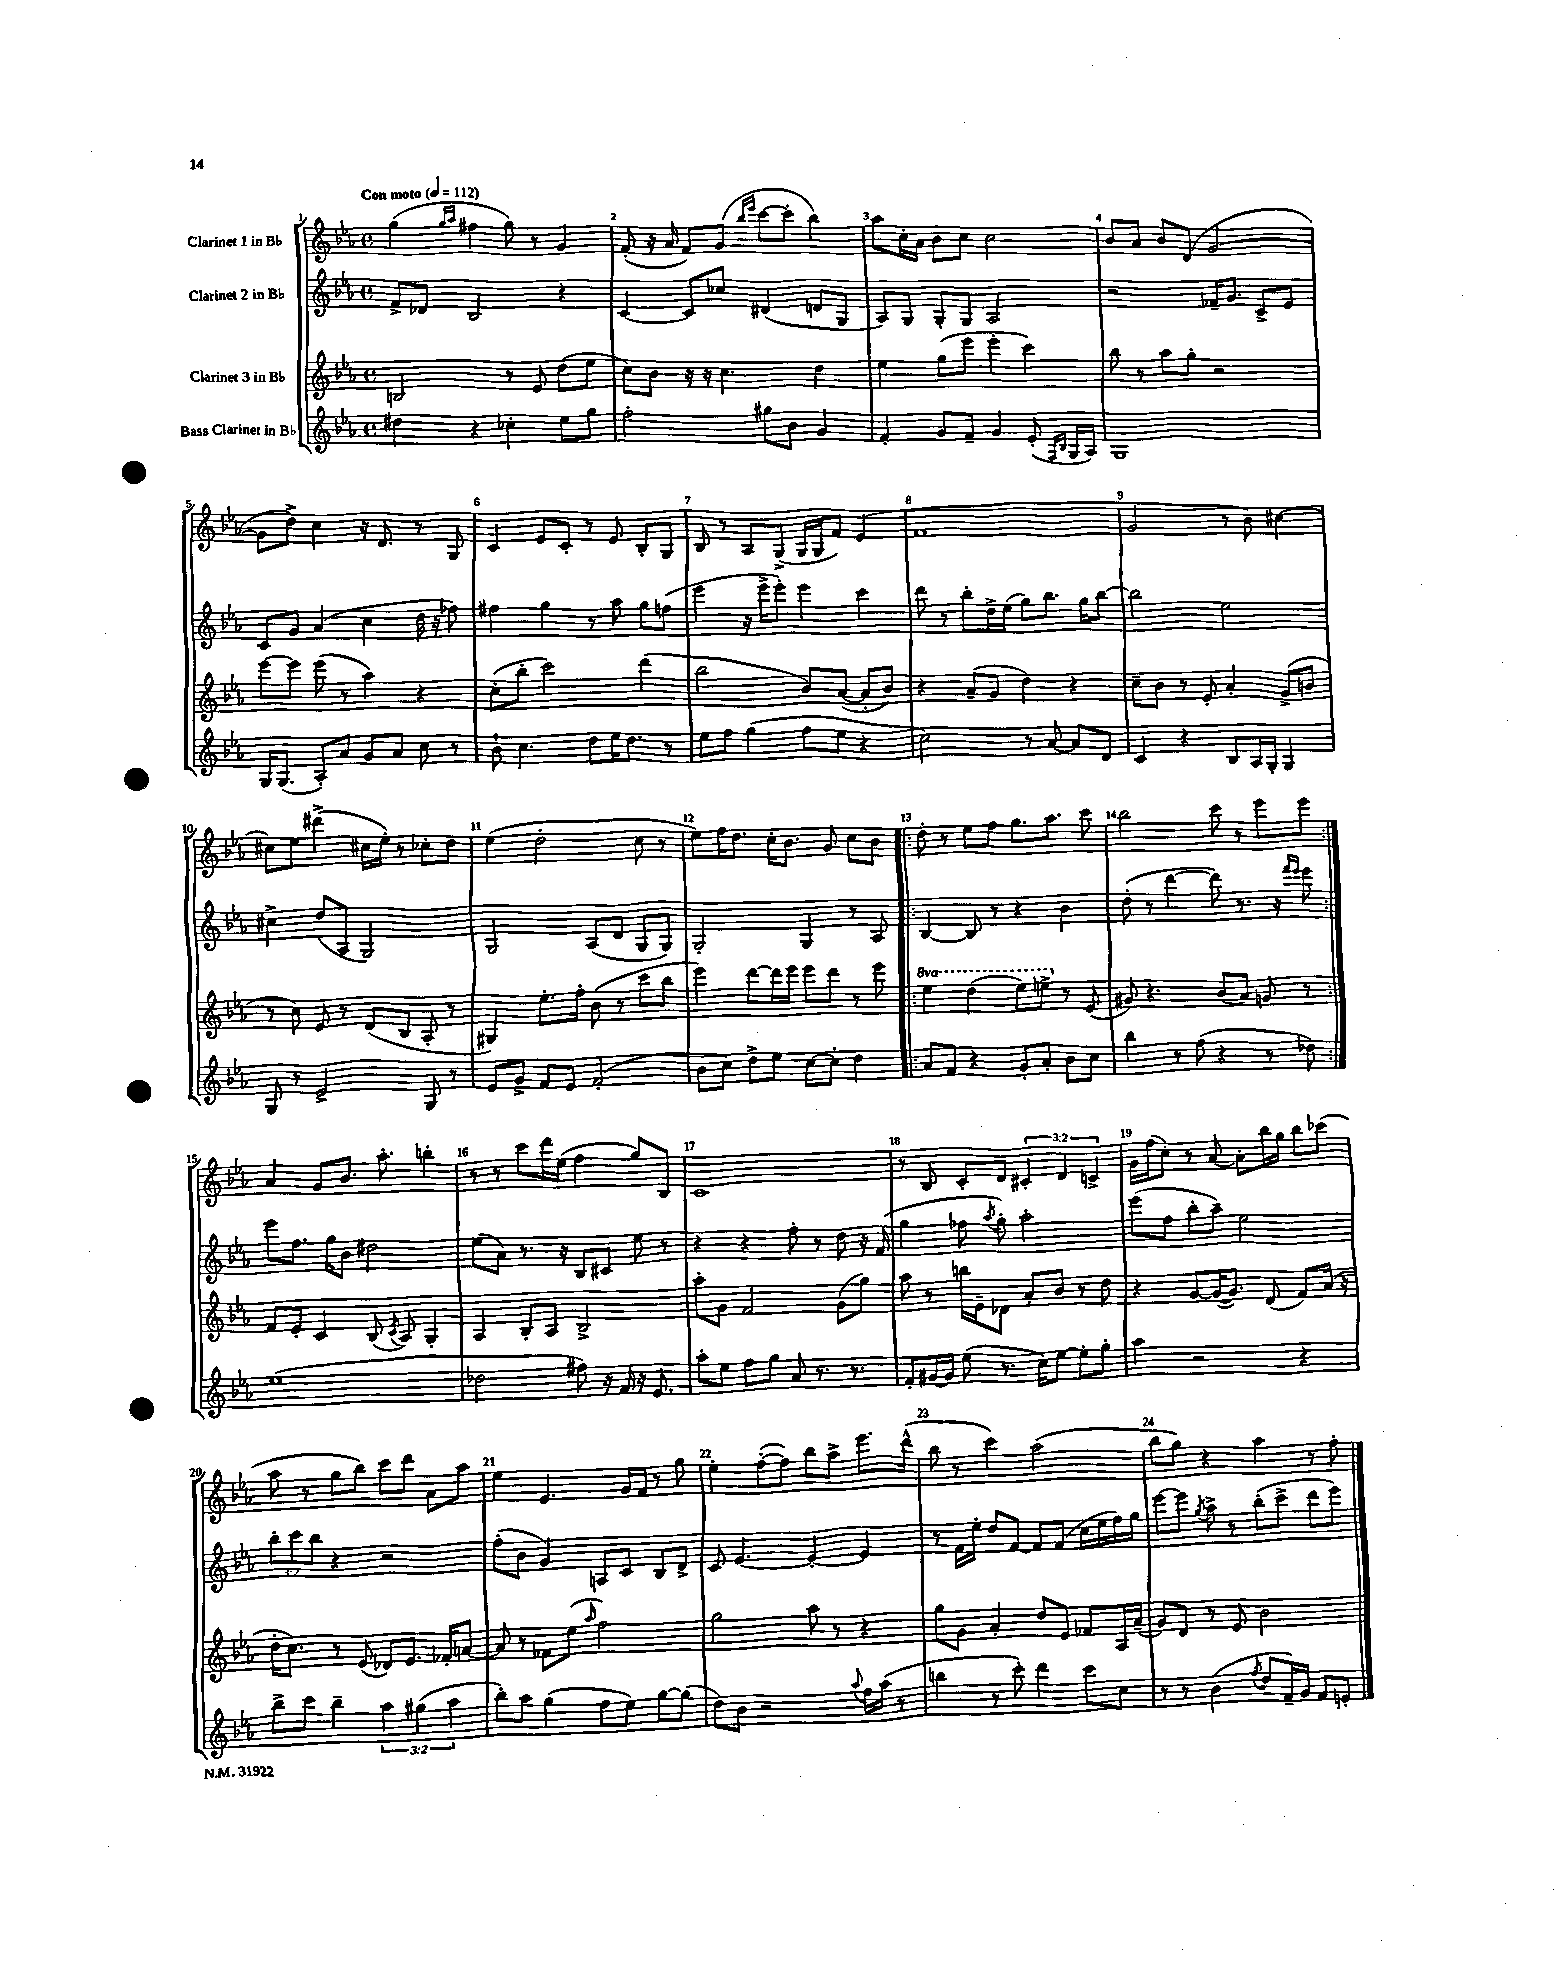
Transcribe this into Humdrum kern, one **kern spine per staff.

**kern	**kern	**kern	**kern
*part4	*part3	*part2	*part1
*staff4	*staff3	*staff2	*staff1
*I"Bass Clarinet in B♭	*I"Clarinet 3 in B♭	*I"Clarinet 2 in B♭	*I"Clarinet 1 in B♭
*clefG2	*clefG2	*clefG2	*clefG2
*k[b-e-a-]	*k[b-e-a-]	*k[b-e-a-]	*k[b-e-a-]
*M4/4	*M4/4	*M4/4	*M4/4
*met(c)	*met(c)	*met(c)	*met(c)
*MM112	*MM112	*MM112	*MM112
=1	=1	=1	=1
!	!	!	!LO:TX:a:B:t=Con moto
4dd#X\	2Bn/	8f^/L	(4gg\
.	.	8d-X/J	.
.	.	.	16qqgg/LL
.	.	.	16qqaa-/JJ
4r	.	2B-/	4ff#X\
4cc-X'\	8r	.	8gg\)
.	8e-/	.	8r
8ee-\L	(8dd\L	4r	4g/
8gg\J	8ee-\J	.	.
=2	=2	=2	=2
2ff'\	8cc\L)	[4c/	(8f'/
.	8b-\J	.	16r
.	.	.	16a-/
.	16r	8c/L]	8f/L)
.	16r	.	.
.	4.cc\	8cc-X/J	(8g/J
.	.	.	16qqbb-/LL
.	.	.	16qqeee-/JJ
8gg#X\L	.	(4d#X/	[8ccc\L
8b-\J	.	.	8ccc'\J]
4g/	4dd\	8dn/L	4bb-\)
.	.	8G/J	.
=3	=3	=3	=3
4f'/	4ee-\	8A-/L)	8aa-\L
.	.	8G/J	16cc'\L
.	.	.	16a-\JJ
8g/L	(8gg\L	8G'/L	8b-\L
8f~/J	8eee-\J	8G/J	8cc\J
4g/	4eee-'\	2A-/	2cc\
(8e-'/	4ccc\)	.	.
16qqF/LL	.	.	.
16qqB-/JJ	.	.	.
16G/LL	.	.	.
16A-/JJ)	.	.	.
=4	=4	=4	=4
1G	8bb-\	2r	8b-/L
.	8r	.	8a-/J
.	8aa-\L	.	8b-/L
.	8gg'\J	.	(8d/J
.	2r	16f-X~/KL	[2g/
.	.	8.g/J	.
.	.	8c^/L	.
.	.	8e-/J	.
!!LO:LB:g=z
=5	=5	=5	=5
16G/KL	[8eee-\L	8c/L	8g\L]
(8.G/J	.	.	.
.	8eee-\J]	8g/J	8dd^\J)
8A-'/L)	(8eee-\	(4a-/	4cc\
8a-/J	8r	.	.
8g/L	4aa-\)	4cc\	16r
.	.	.	8.d/
8a-/J	.	.	.
8cc\	4r	16dd\	8r
.	.	16r	.
8r	.	8ff-X\)	8G/
=6	=6	=6	=6
8b-`\	(8cc'\L	4ff#X\	4c/
4.cc\	8bb-'\J	.	.
.	2ccc\)	4gg\	8e-/L
.	.	.	8c'/J
8dd\L	.	8r	8r
16ee-\K	.	8aa-\	8e-/
8.dd\J	.	.	.
.	(4ddd\	8gg\L	8B-'/L
8r	.	(8ffn\J	8G/J
=7	=7	=7	=7
8ee-\L	2bb-\	4eee-\	8B-/
8ff\J	.	.	8r
(4gg\	.	16r	8A-/L
.	.	16eee-^\KL	.
.	.	8eee-'\J)	(8G^/J
8ff\L	8b-/L)	4eee-\	16G/LL
.	.	.	16G/J
8ee-\J	([8a-/J	.	8f/J)
4r	8a-'/L]	4ccc\	(4e-/
.	8b-/J)	.	.
=8	=8	=8	=8
2cc\)	4r	8ddd\	1f
.	.	8r	.
.	(8a-~/L	8bb-'\L	.
.	8g/J	16dd^\L	.
.	.	(16ee-\JJ	.
8r	4dd\)	8gg\L)	.
[8a-/	.	8.bb-\J	.
8a-/L]	4r	.	.
.	.	16gg\KL	.
8d/J	.	[8bb-\J	.
=9	=9	=9	=9
4c/	8cc~\L	2bb-\]	2g/
.	8b-\J	.	.
4r	8r	.	.
.	8e-'/	.	.
8B-/L	4a-'/	2ee-\	8r
16A-/L	.	.	8b-\)
16G'/JJ	.	.	.
4G/	(8g^/L	.	[4cc#X\
.	8bn/J	.	.
!!LO:LB:g=z
=10	=10	=10	=10
8G/	8r	4cc#X^\	8cc#X\L]
8r	8cc\)	.	8ee-\J
2e-^/	8e-/	(8dd/L	(4ddd#X^\
.	8r	8A-/J	.
.	(8d/L	2G/)	16cc#X\LL
.	.	.	16ee-'\JJ)
.	8B-/J	.	8r
8G/	8A-'/	.	8cc-X'\L
8r	8r	.	8dd\J
=11	=11	=11	=11
8e-/L	4G#X/)	2G/	(4ee-\
8g^/J	.	.	.
8f/L	8.ee-'\L	.	2dd'\
8e-/J	.	.	.
.	16ff'\Jk	.	.
(2f'/	(8b-\	(8A-/L	.
.	8r	8d/J	.
.	8ccc\L	8G/L	8cc\
.	8bb-\J	8G/J)	8r
=12	=12	=12	=12
8b-\L	4eee-\)	2G'/	8ee-\L)
8cc\J)	.	.	16ff\K
.	.	.	8.dd\J
8dd^\L	[8ddd\L	.	.
8ee-\J	16ddd\L]	.	16cc'\KL
.	16eee-\JJ	.	8.b-\J
[8cc\L	8eee-\L	4G/	.
8cc'\J]	8ddd\J	.	8g/
4dd\	8r	8r	8cc\L
.	8eee-\	8A-/	8b-\J
=13!|:	=13!|:	=13!|:	=13!|:
*	*8va	*	*
8a-/L	4eee-\	[4B-/	8dd'\
8f/J	.	.	8r
4r	(4ddd\	8B-/]	8ee-\L
.	.	8r	8ff\J
8g'/L	8eee-\L)	4r	8.gg\L
8a-'/J	8eeen^\J	.	.
.	.	.	8.aa-\J
*	*X8va	*	*
8b-\L	8r	4b-\	.
8cc\J	(8e-/	.	8ccc\
=14	=14	=14	=14
4bb-\	8g#X/)	(8dd'\	2bb-\
.	4.r	8r	.
8r	.	[4ddd\	.
(8ff\	.	.	.
4r	(8b-/L	8ddd\])	8ccc\
.	8a-/J)	8.r	8r
8r	8gn/	.	8eee-\L
.	.	16r	.
.	.	16qqfff/LL	.
.	.	16qqeee-/JJ	.
8dd-X\)	8r	8eee-\	8eee-\J
!!LO:LB:g=z
=15:|!	=15:|!	=15:|!	=15:|!
(1ee-	8f/L	8eee-\L	4a-/
.	8e-'/J	8.ff\J	.
.	4c/	.	8g/L
.	.	16gg\KL	.
.	.	8b-\J	8.b-/J
.	(8B-/	2dd#X\	.
.	.	.	8.aa-'\
.	8qc/	.	.
.	8A-/)	.	.
.	4G'/	.	4bbn'\
=16	=16	=16	=16
2dd-X\	4A-/	(8ee-\L	8r
.	.	8a-\J)	8r
.	8B-'/L	8.r	8ccc\L
.	8A-/J	.	16ddd\L
.	.	16r	(16ee-\JJ
8ff#X\)	2B-^/	8B-/L	4ff\
16r	.	8c#X/J	.
16f/	.	.	.
16r	.	8ee-\	8gg/L)
8.e-/	.	.	.
.	.	8r	8B-/J
=17	=17	=17	=17
8aa-'\L	8aa-'\L	4r	1c
8ee-\J	8g\J	.	.
8ff\L	2f/	4r	.
8gg\J	.	.	.
8a-/	.	8ff'\	.
8.r	.	8r	.
.	(8g\L	8dd\	.
8.r	.	.	.
.	8gg\J)	16r	.
.	.	(16f/	.
=18	=18	=18	=18
8f'/L	8aa-\	4gg\	8r
[16g#X/L	8r	.	8B-/
16g#/JJ]	.	.	.
(8ee-\	16bbn\LL	8ff-X\	8c'/L
.	16e-~\J	.	.
.	.	8qaa-/	.
8.r	8d-X\J	8gg'\)	8d/J
.	8a-'/L	2aa-'\	6c#X'/
16cc\KL)	.	.	.
[8ee-\J	8b-/J	.	.
.	.	.	6d/
8ee-'\L]	8r	.	.
.	.	.	6cn^/
8gg'\J	8dd\	.	.
=19	=19	=19	=19
4aa-\	4r	(8eee-\L	16g\LL
.	.	.	(16ff\J
.	.	8ff\J	8cc'\J)
2r	[8g/L	8bb-'\L	8r
.	(16g/K_	8aa-~\J)	[8a-/
.	8.g/J])	.	.
.	.	2ee-\	8a-'\L]
.	(8d/	.	16bb-\L
.	.	.	16gg\JJ
4r	8f/L)	.	8bb-\L
.	(16a-/Jk	.	(8ccc-X\J
.	16r	.	.
!!LO:LB:g=z
=20	=20	=20	=20
8bb-^\L	16dd'\KL	12bb-'\L	8aa-\
.	8.cc\J)	.	.
.	.	12ccc\	.
8ccc\J	.	.	8r
.	.	12bb-\J	.
4bb-~\	8r	4r	8gg\L
.	(8e-/	.	8bb-\J)
6aa-\	8d-X/L)	2r	8ccc\L
.	8.e-/J	.	8ddd\J
(6gg#X\	.	.	.
.	.	.	8a-\L
.	16f-X'/KL	.	.
6aa-\	.	.	.
.	[8an/J	.	8aa-\J
=21	=21	=21	=21
8bb-'\L)	8a/]	(8ff'\L	4ee-\
8aa-\J	8r	8b-\J	.
(4gg\	8f-X\L	4g/)	4.e-/
.	(8ee-\J	.	.
.	16qqaa-/	.	.
8ff\L	2ff\)	8An/L	.
8ee-\J)	.	8c/J	16g/LL
.	.	.	16f/JJ
[8gg\L	.	8B-/L	8r
(8gg\J]	.	8d^/J	8gg\
=22	=22	=22	=22
8dd\L)	2gg\	8c/	4ee-'\
8b-\J	.	[4.e-/	.
2r	.	.	([8ff'\L
.	.	.	8ff\J])
.	8aa-\	4e-'/_	8bb-\L
.	8r	.	8aa-^\J
8qqaa-/	.	.	.
16ff\LL	4r	4e-/]	8.eee-\L
(16aa-\JJ	.	.	.
8r	.	.	.
.	.	.	(16ddd^^\Jk
=23	=23	=23	=23
4bbn\	8gg\L	8r	8bb-\
.	8g\J	16f\LL	8r
.	.	16ee-'\JJ	.
8r	4a-'/	8dd/L	4ccc\)
8ccc'\)	.	[8f/J	.
4ddd\	8dd/L	8f/L]	(2aa-\
.	8e-/J	(8f/J	.
8ccc\L	8f-X/L	16cc\LL	.
.	.	16ee-\	.
8cc\J	16A-/L	16ff\)	.
.	(16a-~/JJ	16gg\JJ	.
=24	=24	=24	=24
8r	8g/L)	[8eee-\L	8bb-\L
8r	8d/J	8eee-\J]	8gg\J)
.	.	8qgg/	.
(4b-\	8r	8aa-^\	4r
.	8e-/	8r	.
8qff/	.	.	.
8dd/L	2b-\	(8bb-'\L	4aa-\
16f~/L)	.	8ccc^\J	.
16g/JJ	.	.	.
8f/L	.	8ddd\L	8r
8en'/J	.	8eee-\J)	8ff'\
==	==	==	==
*-	*-	*-	*-
